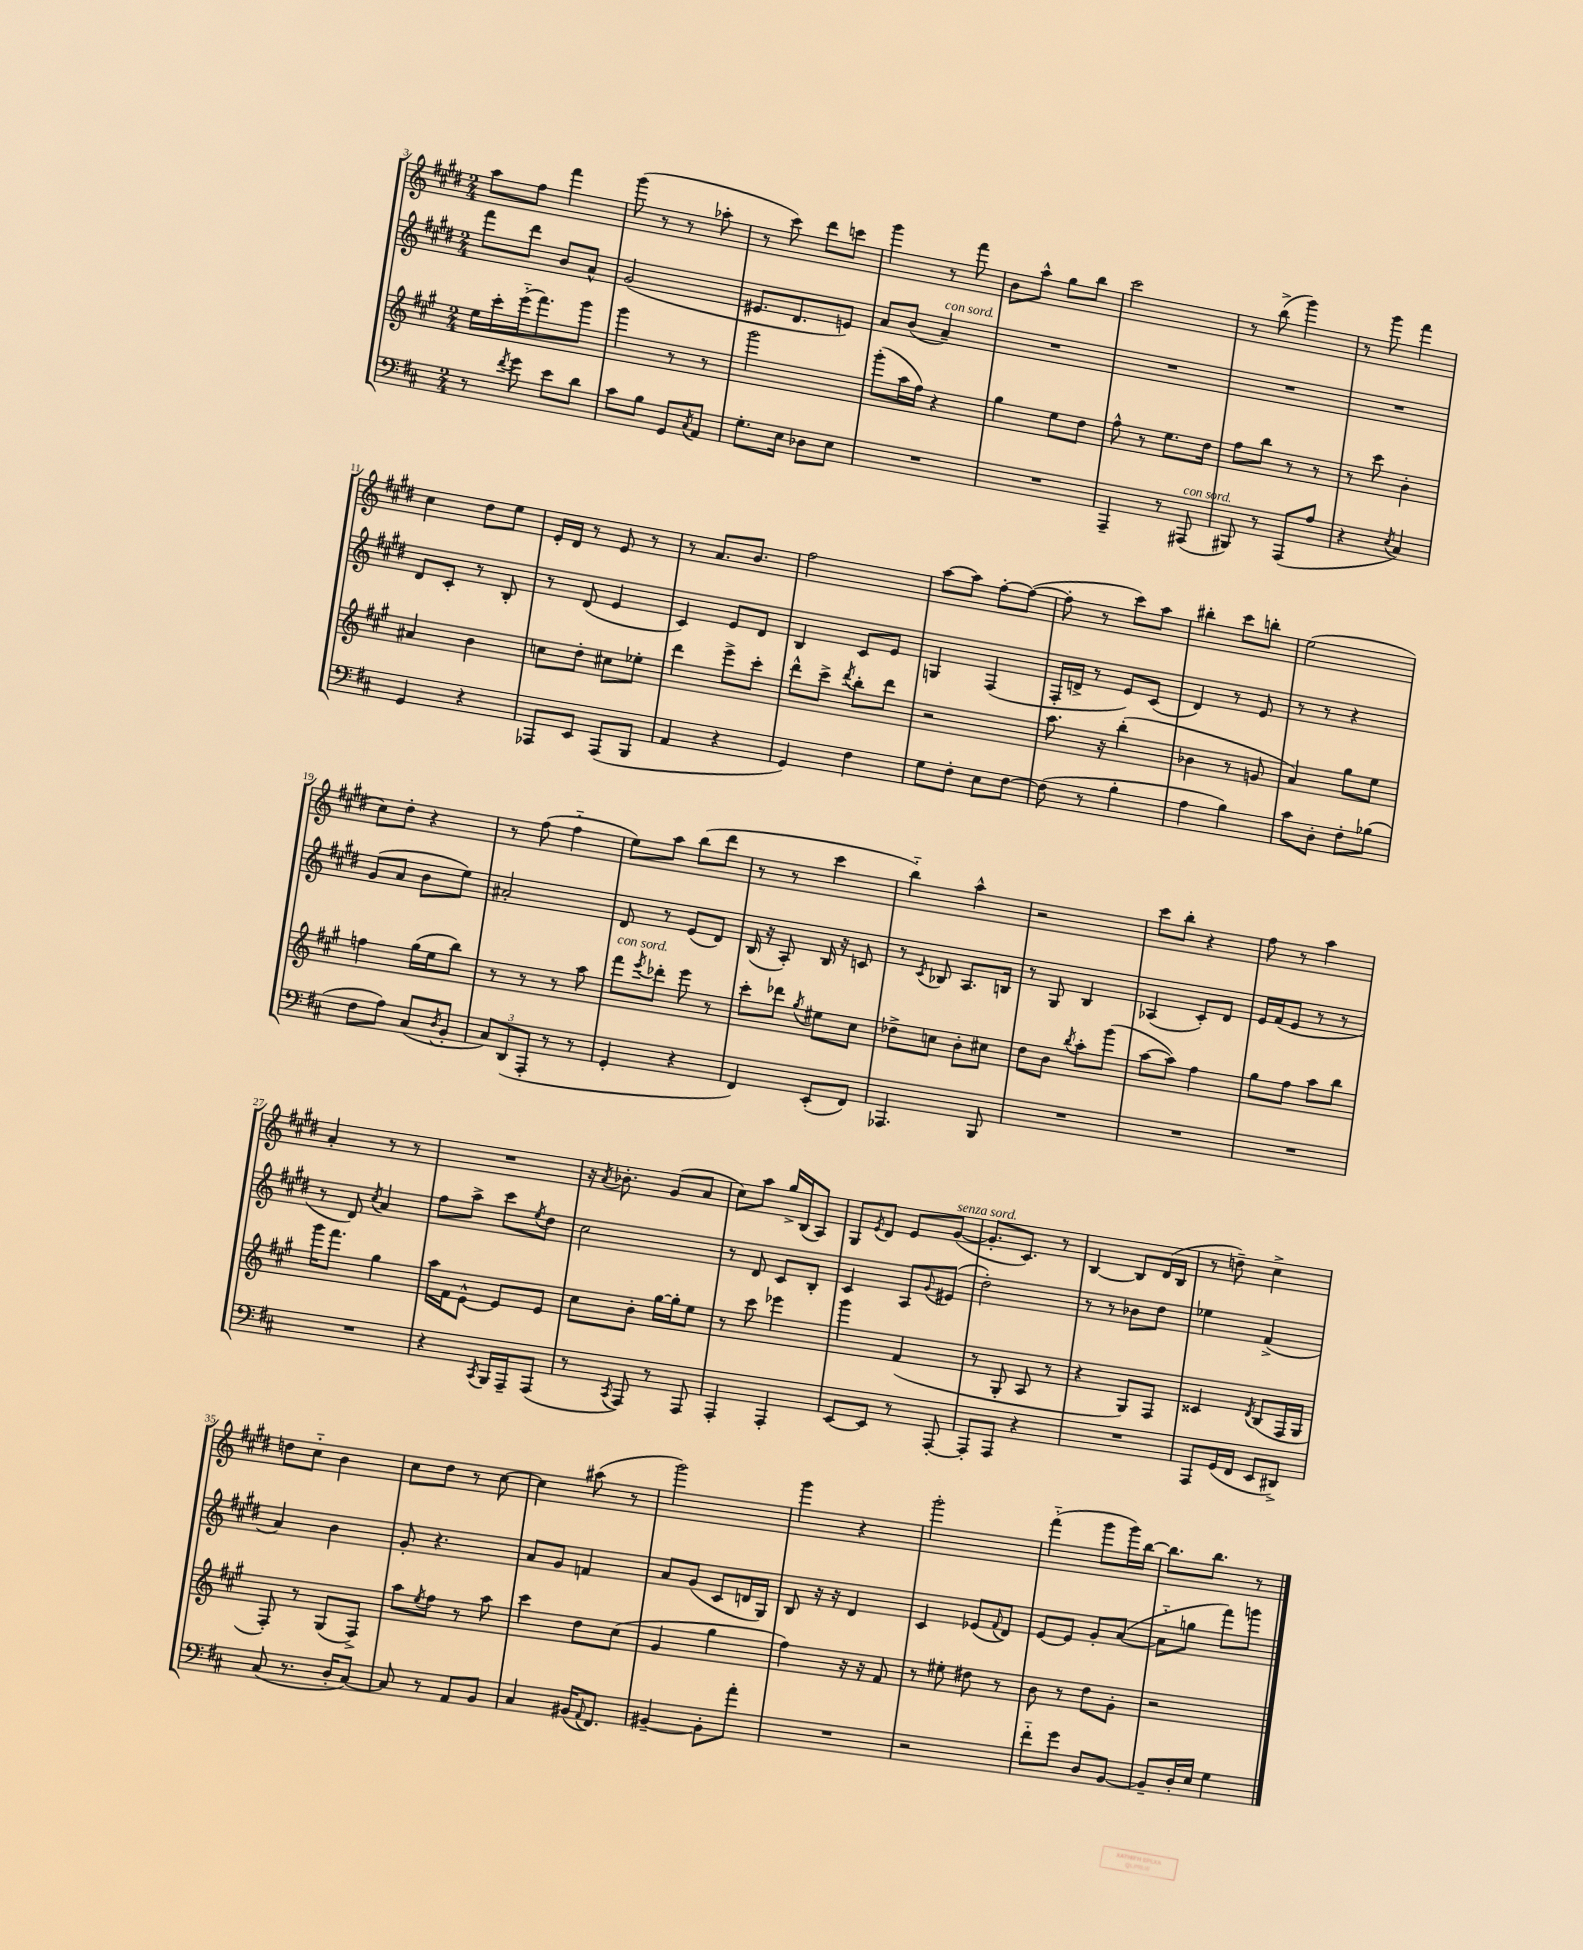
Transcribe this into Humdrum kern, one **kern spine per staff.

**kern	**kern	**kern	**kern
*staff4	*staff3	*staff2	*staff1
*clefF4	*clefG2	*clefG2	*clefG2
*k[f#c#]	*k[f#c#g#]	*k[f#c#g#d#]	*k[f#c#g#d#]
*M2/4	*M2/4	*M2/4	*M2/4
8r	16ee\LL	8fff#\L	8aa\L
.	16ccc#'\	.	.
8qf#/	.	.	.
8g\	(16eee'~\J	8ddd#\J	8ff#\J
.	8.fff#\)	.	.
8e\L	.	8b/L	4fff#\
8d\J	8ggg#\J	8a^^/J	.
=	=	=	=
8c#\L	4ggg#\	(2g#/	(8ggg#\
8B\J	.	.	8r
8GG/L	8r	.	8r
8qC#/	.	.	.
8AA/J	8r	.	8aa-'\
=	=	=	=
8.G'\L	2ggg#\	8.e#/L	8r
.	.	.	8ccc#\)
16E\Jk	.	8.d#/	.
8D-\L	.	.	8ddd#\L
8E\J	.	8e/J)	8ccc\J
=	=	=	=
2r	(8ggg#'\L	8a/L	4ggg#\
.	16aa\L	(8b/J	.
.	16ff#\JJ)	.	.
.	4r	4a~/)	8r
.	.	.	8fff#\
=	=	=	=
2r	4gg#\	2r	8b\L
.	.	.	8aa^^\J
.	8ee\L	.	8gg#\L
.	8dd\J	.	8bb\J
=	=	=	=
4AAA~/	8ff#^^\	2r	2ccc#\
.	8r	.	.
8r	8.ee\L	.	.
(8AAA#/	.	.	.
.	16dd\Jk	.	.
=	=	=	=
8BBB#/)	8ff#\L	2r	8r
8r	8bb\J	.	(8bb^\
(8AAA/L	8r	.	4ggg#\)
8A/J	8r	.	.
=	=	=	=
4r	8r	2r	8r
.	8ccc#\	.	8ggg#\
8qE/	.	.	.
4C#/)	4b'\	.	4fff#\
=	=	=	=
4GG/	4a#/	8d#/L	4cc#\
.	.	8c#'/J	.
4r	4b\	8r	8dd#\L
.	.	8B'/	8ee\J
=	=	=	=
8AAA-/L	8cc\L	8r	16e'/LL
.	.	.	16d#/JJ
8EE/J	8dd'\J	(8d#/	8r
(8AAA-/L	8cc#\L	4e/	8e/
8BBB/J	8ee-'\J	.	8r
=	=	=	=
4AA/	4ddd\	4c#/)	8r
.	.	.	8.a/L
4r	8eee^\L	8e/L	.
.	.	.	8.b/J
.	8ccc#'\J	8d#/J	.
=	=	=	=
4GG/)	8ddd^^\L	4B/	2ff#\
.	8ccc#^\J	.	.
.	8qddd/	.	.
4F#\	8bb'\L	8c#/L	.
.	8ddd\J	8e/J	.
=	=	=	=
8G\L	2r	4G/	[8aa\L
8F#'\J	.	.	8aa\]J
8E\L	.	(4F#/	[8ff#'\L
[8F#\J	.	.	(8ff#\_J
=	=	=	=
(8F#\]	8.aa\	16F#'/LL	8ff#'\]
.	.	16d^/JJ	.
8r	.	8r	8r
.	16r	.	.
4B'\	(4bb'\	8e/L)	8ccc#\L)
.	.	(8c#/J	8aa\J
=	=	=	=
4A\	4b-\	4d#/)	4bb#'\
4B\)	8r	8r	8ccc#\L
.	8g/	8e/	8bb'\J
=	=	=	=
8c#\L	4a/)	8r	(2ee\
8D'\J	.	8r	.
8F#'\L	8gg#\L	4r	.
(8B-\J	8ee\J	.	.
=	=	=	=
8F#\L	4ff\	(8g#/L	8cc#\L)
8A\J)	.	8a/J	8dd#'\J
(8C#/L	(16gg#\LL	8b\L	4r
.	16ee\J	.	.
8qD/	.	.	.
8BB'/J	8bb\J)	8ee\J)	.
=	=	=	=
12C#/L)	8r	2a#'/	8r
(12DD/	.	.	.
.	8r	.	(8ff#\
12AAA'/J	.	.	.
8r	8r	.	4ff#'~\
8r	8aa\	.	.
=	=	=	=
4GG'/	8fff#\L	8d#/	8ee\L)
.	8qeee/	.	.
.	8ddd-'\J	8r	8aa\J
4r	8eee\	(8e/L	(8bb\L
.	8r	8d#/J)	8ddd#\J
=	=	=	=
4FF#/)	8ccc#'\L	(16B/	8r
.	.	16r	.
.	8ddd-\J	8A'/)	8r
.	8qgg#/	.	.
(8EE'/L	8ee#\L	16B/	4ccc#\
.	.	16r	.
8FF#/J)	8cc#\J	8c/	.
=	=	=	=
4.AAA-/	8dd-^\L	8r	4bb'~\)
.	.	8qc#/	.
.	8cc\J	8B-/	.
.	8b'\L	8.A/L	4aa^^\
8BBB/	8cc#\J	.	.
.	.	16B/Jk	.
=	=	=	=
2r	8dd\L	8r	2r
.	8b\J	8G#/	.
.	8qbb/	.	.
.	8aa'\L	4B/	.
.	(8ggg#\J	.	.
=	=	=	=
2r	[8aa\L	(4A-/	8ccc#\L
.	8aa\]J)	.	8bb'\J
.	4ff#\	8c#'/L)	4r
.	.	8d#/J	.
=	=	=	=
2r	8gg#\L	16e/LL	8ff#\
.	.	(16f#/J	.
.	8ff#\J	8e/J	8r
.	8aa\L	8r	4aa\
.	8bb\J	8r	.
=	=	=	=
2r	16ggg#\LK	8r	4a'/
.	8.fff#\J	.	.
.	.	8d#/)	.
.	.	8qcc#/	.
.	4gg#\	4a/	8r
.	.	.	8r
=	=	=	=
4r	16aa\LL	8ff#\L	2r
.	16f#\J	.	.
.	[8e^^\J	8aa^\J	.
8qCC#/	.	.	.
16BBB/LL	8e/]L	8ccc#\L	.
16AAA~/J	.	.	.
.	.	8qee/	.
(8AAA/J	8e/J	8dd#\J	.
=	=	=	=
8r	8cc#\L	2cc#\	16r
.	.	.	8qa/
.	.	.	8.b-'\
8qCC#/	.	.	.
8AAA/)	8b'\J	.	.
8r	[16gg#\LL	.	(8g#/L
.	16gg#'\]J	.	.
8AAA/	8ee\J	.	8a/J
=	=	=	=
4AAA'/	8r	8r	8cc#\L)
.	8ccc#\	8d#/	8aa\J
4AAA'/	4eee-\	8c#/L	16gg#^/LL
.	.	.	(16B/J
.	.	8B'/J	8A/J)
=	=	=	=
[8EE/L	4ggg#\	4c#/	8G#/L
.	.	.	8qe/
8EE/]J	.	.	8d#/J
8r	(4f#/	8A/L	8e/L
.	.	8qqg#/	.
[8AAA'/	.	(8e#/J	([8g#/J
=	=	=	=
8AAA'/]L	8r	2dd#'\)	8.g#'/]L
8AAA/J	8G#'/	.	.
.	.	.	8.c#/J)
4r	8A/	.	.
.	8r	.	8r
=	=	=	=
2r	4r	8r	[4B/
.	.	8r	.
.	8G#/L)	8b-\L	8B/]L
.	8F#/J	8dd#\J	(16d#/L
.	.	.	16B/JJ
=	=	=	=
8AAA/L	4c##/	4ee-\	8r
(16GG/L	.	.	8dd~\)
16FF#/JJ	.	.	.
.	8qd/	.	.
8EE/L	(8B/L	(4f#^/	4cc#^\
8DD#^/J)	16F#/L	.	.
.	16G#/JJ	.	.
=	=	=	=
(8C#/	8F#'/)	4a/)	8dd\L
8.r	8r	.	8cc#'~\J
.	(8G#/L	4b\	4b\
16D'/LK	.	.	.
[8C#/J)	8F#^/J)	.	.
=	=	=	=
8C#/]	8aa\L	8g#'/	8cc#\L
.	8qee/	.	.
8r	8ff#\J	4.r	8dd#\J
8AA/L	8r	.	8r
8BB/J	8aa\	.	[8cc#\
=	=	=	=
4C#/	4ccc#\	8a/L	4cc#\]
.	.	8g#/J	.
(16BB#/LK	8dd\L	4f/	(8aa#\
8qqAA/	.	.	.
8.FF#/J)	.	.	.
.	(8cc#\J	.	8r
=	=	=	=
[4BB#~/	4g#/	8a/L	2ggg#\)
.	.	(8g#/J	.
8BB#'\]L	4gg#\	8c#/L	.
8a'\J	.	16d/L	.
.	.	16G#/JJ)	.
=	=	=	=
2r	4ff#\)	8B/	4ggg#\
.	.	16r	.
.	.	16r	.
.	16r	4d#/	4r
.	16r	.	.
.	8f#/	.	.
=	=	=	=
2r	8r	4c#/	2ggg#'\
.	8ee#'\	.	.
.	8dd#\	(8e-/L	.
.	.	8qqf#/	.
.	8r	8d#/J)	.
=	=	=	=
8f#'~\L	8b\	[8e/L	(4fff#'~\
8g\J	8r	8e/]J	.
8D/L	8dd\L	8g#'/L	8ggg#\L
[8BB/J	8g#'\J	([8a/J	16ggg#\L)
.	.	.	[16bb\JJ
=	=	=	=
8BB~/]L	2r	8a'~\]L	8.bb\]L
16D'/L	.	8gg\J	.
16E/JJ	.	.	8.bb\J
4G\	.	8fff#\L)	.
.	.	8ggg\J	8r
==	==	==	==
*-	*-	*-	*-
